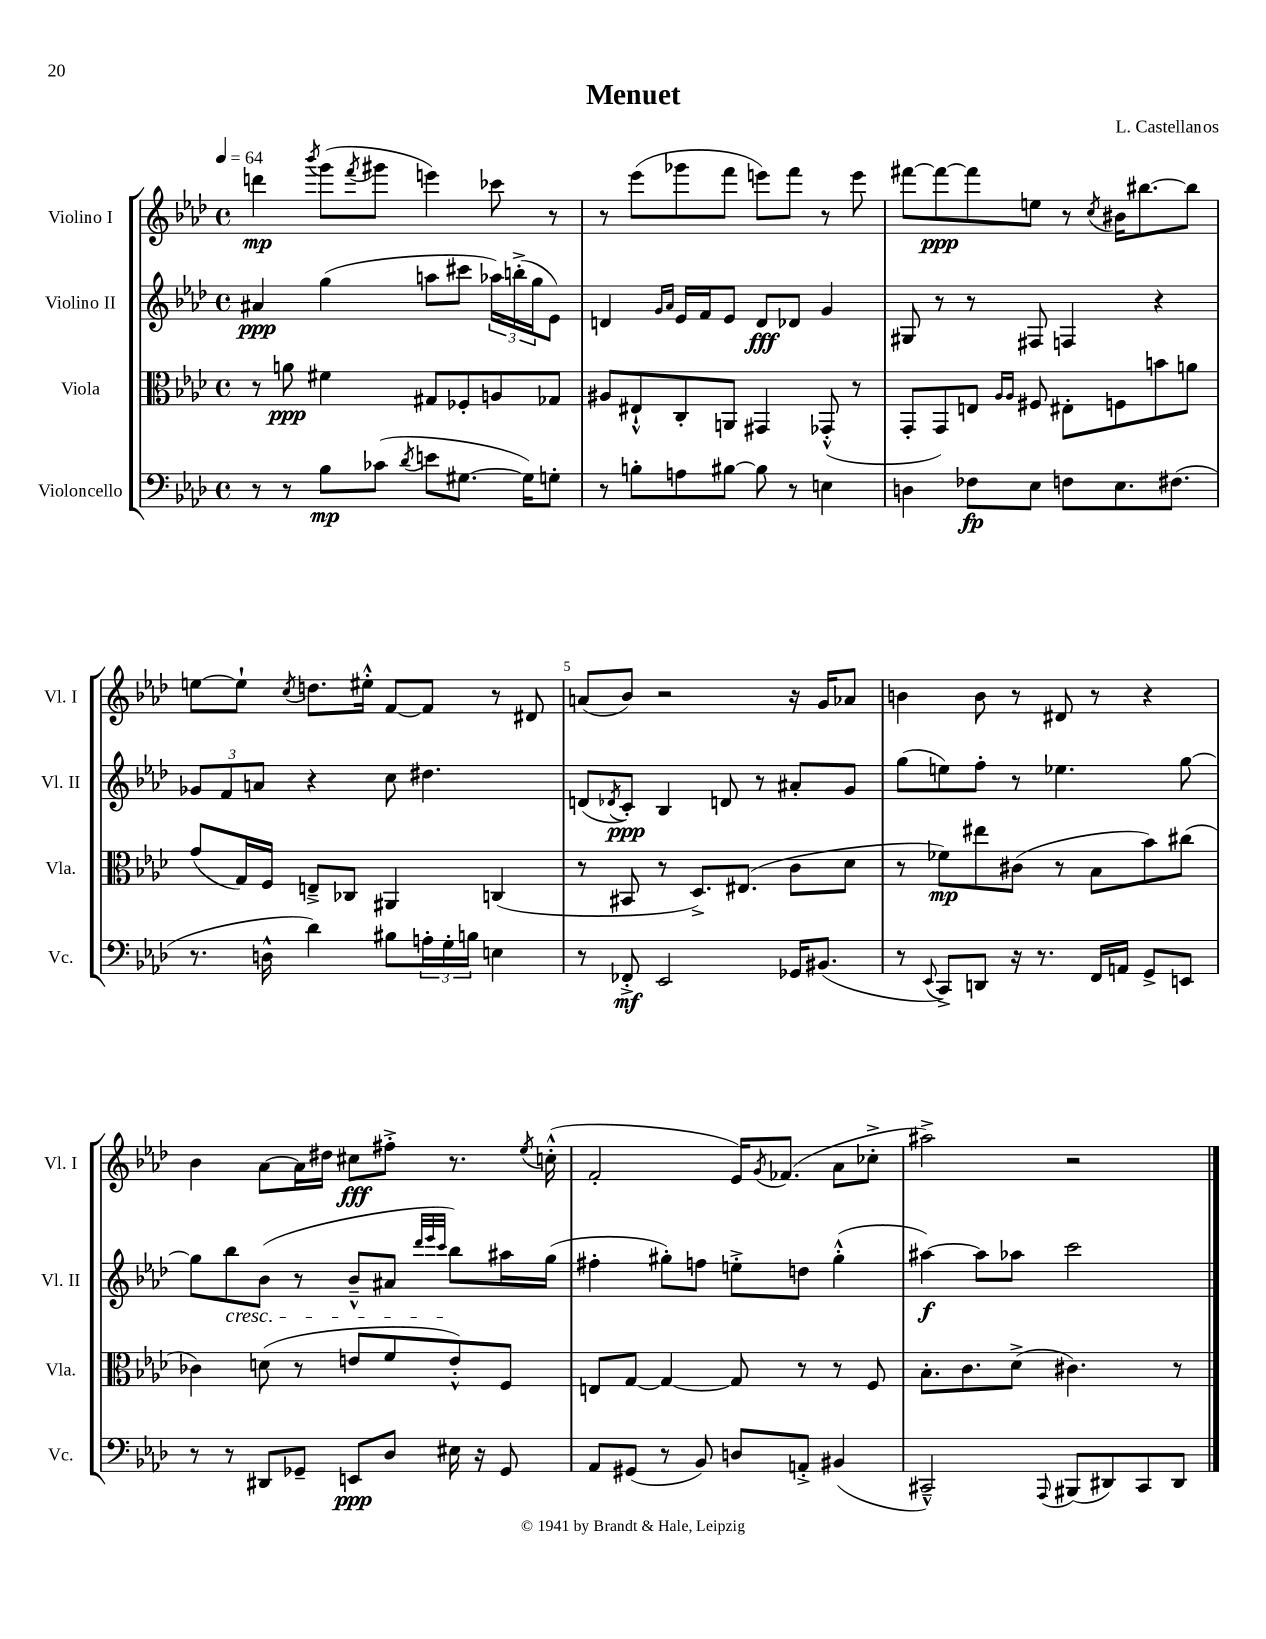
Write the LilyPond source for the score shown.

\header { title = "Menuet" composer = "L. Castellanos" }
<<
\new StaffGroup <<
\new Staff = "s0" \with { instrumentName = "Violino I" shortInstrumentName = "Vl. I" } {
    \clef treble \key aes \major \defaultTimeSignature \time 4/4 \tempo 4 = 64
    d'''4\mp \acciaccatura { bes'''8 } g'''8( \acciaccatura { f'''8 } gis'''8 e'''4) ces'''8 r8 |
    r8 ees'''8( ges'''8 f'''8 e'''8) f'''8 r8 e'''8 |
    fis'''8~ fis'''8~\ppp fis'''8 e''8 r8 \acciaccatura { c''8 } bis'16 bis''8.~ bis''8 |
    e''8~ e''8-! \acciaccatura { c''8 } d''8. eis''16-.-^ f'8~ f'8 r8 dis'8 |
    a'8( bes'8) r2 r16 g'16 aes'8 |
    b'4 b'8 r8 dis'8 r8 r4 |
    bes'4 aes'8~ aes'16 dis''16 cis''8\fff fis''8-.-> r8. \acciaccatura { ees''8 } c''16-.-^( |
    f'2-. ees'16) \acciaccatura { g'8 } fes'8.( aes'8 ces''8-.-> |
    ais''2->) r2 \bar "|." |
}
\new Staff = "s1" \with { instrumentName = "Violino II" shortInstrumentName = "Vl. II" } {
    \clef treble \key aes \major \defaultTimeSignature \time 4/4
    ais'4\ppp g''4( a''8 cis'''8 \tuplet 3/2 { aes''16) b''16-.->( g''16 } ees'8) |
    d'4 \grace { g'16 aes'16 } ees'16 f'16 ees'8 d'8\fff des'8 g'4 |
    gis8 r8 r8 fis8 f4 r4 |
    \tuplet 3/2 { ges'8 f'8 a'8 } r4 c''8 dis''4. |
    d'8( \acciaccatura { des'8 } c'8-.\ppp) bes4 d'8 r8 ais'8-. g'8 |
    g''8( e''8) f''8-. r8 ees''4. g''8~ |
    g''8 bes''8\cresc bes'8( r8 bes'8---^ ais'8 \grace { des'''32 ees'''32 c'''32 } bes''8\!) ais''16 g''16( |
    fis''4-. gis''8-.) f''8 e''8-.-> d''8 gis''4-.-^( |
    ais''4~\f) ais''8 aes''8 c'''2 \bar "|." |
}
\new Staff = "s2" \with { instrumentName = "Viola" shortInstrumentName = "Vla." } {
    \clef alto \key aes \major \defaultTimeSignature \time 4/4
    r8 a'8\ppp fis'4 gis8 fes8-. a8 ges8 |
    ais8 eis8-!-^ c8-. a,8 gis,4 ges,8-.-^( r8 |
    g,8-. g,8) e8 \grace { aes16 aes16 } fis8 eis8-. f8 b'8 a'8 |
    g'8( g16) f16 e8---> ces8 ais,4 c4( |
    r8 bis,8 r8 des8.->) eis8.( c'8 des'8 |
    r8 fes'8\mp) eis''8 cis'8( r8 bes8 bes'8) cis''8( |
    ces'4) d'8( r8 e'8 f'8 e'8-.-^) f8 |
    e8 g8~ g4~ g8 r8 r8 f8 |
    bes8.-. c'8. des'8->( cis'4.) r8 \bar "|." |
}
\new Staff = "s3" \with { instrumentName = "Violoncello" shortInstrumentName = "Vc." } {
    \clef bass \key aes \major \defaultTimeSignature \time 4/4
    r8 r8 bes8\mp ces'8( \acciaccatura { des'8 } e'8 gis8.~ gis16) g8-. |
    r8 b8-. a8 bis8~ bis8 r8 e4 |
    d4 fes8\fp ees8 f8 ees8. fis8.( |
    r8. d16-^ des'4) bis8 \tuplet 3/2 { a16-. g16-. b16 } e4 |
    r8 fes,8-.->\mf ees,2 ges,16 bis,8.( |
    r8 \appoggiatura { ees,8 } c,8->) d,8 r16 r8. f,16 a,16 g,8-> e,8 |
    r8 r8 dis,8 ges,8-- e,8\ppp des8 eis16 r16 ges,8 |
    aes,8 gis,8( r8 bes,8) d8 a,8-.-> bis,4( |
    cis,2---^) \appoggiatura { aes,,8 } bis,,8( dis,8) cis,8 dis,8 \bar "|." |
}
>>
>>
\layout { \context { \Score \override BarNumber.break-visibility = ##(#f #t #t) barNumberVisibility = #(every-nth-bar-number-visible 5) } }
